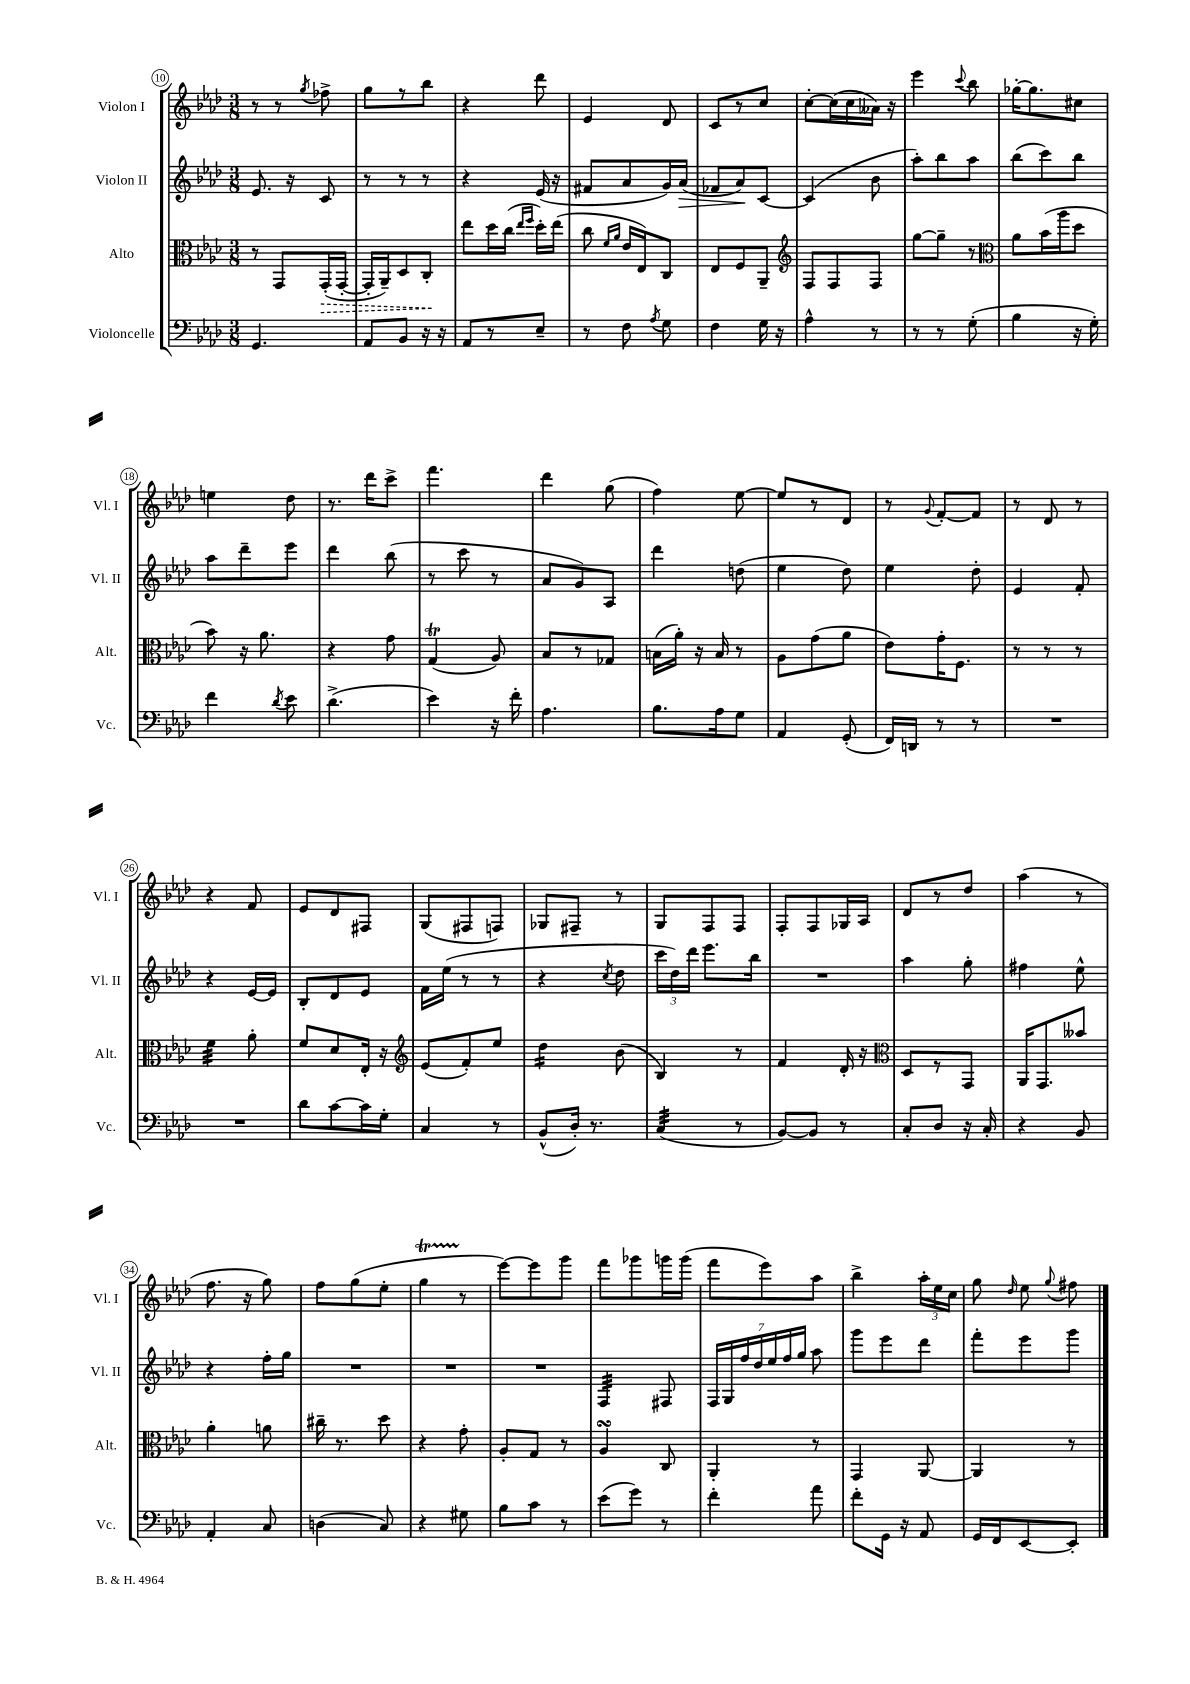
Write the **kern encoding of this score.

**kern	**kern	**kern	**kern
*staff4	*staff3	*staff2	*staff1
*clefF4	*clefC3	*clefG2	*clefG2
*k[b-e-a-d-]	*k[b-e-a-d-]	*k[b-e-a-d-]	*k[b-e-a-d-]
*M3/8	*M3/8	*M3/8	*M3/8
4.GG	8r	8.e-	8r
.	8GG	.	8r
.	.	16r	.
.	.	.	8qgg
.	(16GG'	8c	8ff-^
.	[16GG'	.	.
=	=	=	=
8AA-	16GG']	8r	8gg
.	16AA-~)	.	.
8BB-	8D-	8r	8r
16r	8C'	8r	8bb-
16r	.	.	.
=	=	=	=
8AA-	8ee-	4r	4r
8r	16dd-	.	.
.	(16cc	.	.
.	16qqee-	.	.
.	16qqff	.	.
8E-~	16dd-')	(16e-	8ddd-
.	(16ee-	16r	.
=	=	=	=
8r	8cc	8f#	4e-
.	16qqf	.	.
.	16qqa-	.	.
8F	16e-	8a-	.
.	16E-)	.	.
8qA-	.	.	.
8G	8C	16g)	8d-
.	.	(16a-	.
=	=	=	=
4F	8E-	8f-	8c
.	8F	8a-)	8r
16G	8AA-~	[8c	8cc
16r	.	.	.
=	=	=	=
*	*clefG2	*	*
4A-^^	8F	(4c]	[8cc'
.	8F	.	(16cc]
.	.	.	16cc
8r	8F	8b-	16a--)
.	.	.	16r
=	=	=	=
8r	[8gg	8aa-')	4eee-
8r	8gg~]	8bb-	.
.	.	.	8qqccc
(8G'	8r	8aa-	8bb-
=	=	=	=
*	*clefC3	*	*
4B-	8a-	(8bb-	[16gg-'
.	.	.	8.gg-]
.	(16b-	8ccc)	.
.	16aa-	.	.
16r	8dd-	8bb-	8cc#
16G')	.	.	.
=	=	=	=
4f	8b-)	8aa-	4ee
.	16r	8ddd-~	.
.	8.a-	.	.
8qd-	.	.	.
8e-	.	8eee-	8dd-
=	=	=	=
(4.d-^	4r	4ddd-	8.r
.	.	.	16ddd-
.	8g	(8bb-	8ccc^
=	=	=	=
4e-)	(4G	8r	4.fff
.	.	8ccc	.
16r	8A-)	8r	.
16f'	.	.	.
=	=	=	=
4.A-	8B-	8a-	4ddd-
.	8r	8g)	.
.	8G-	8A-	(8gg
=	=	=	=
8.B-	(16B	4ddd-	4ff)
.	16a-')	.	.
.	16r	.	.
16A-	16B	.	.
8G	8r	(8dd	[8ee-
=	=	=	=
4AA-	8A-	4ee-	8ee-]
.	(8g	.	8r
(8GG'	8a-	8dd-)	8d-
=	=	=	=
16FF)	8e-)	4ee-	8r
16DD	.	.	.
.	.	.	8qqg
8r	16g'	.	[8f'
.	8.F	.	.
8r	.	8dd-'	8f]
=	=	=	=
4.r	8r	4e-	8r
.	8r	.	8d-
.	8r	8f'	8r
=	=	=	=
4.r	4f	4r	4r
.	8a-'	[16e-	8f
.	.	16e-]	.
=	=	=	=
8d-	8f	8B-'	8e-
[8c	8d-	8d-	8d-
16c]	16E-'	8e-	8F#
16G'	16r	.	.
=	=	=	=
*	*clefG2	*	*
4C	(8e-	16f	(8G
.	.	(16ee-	.
.	8f')	8r	8F#
8r	8ee-	8r	8F)
=	=	=	=
(8BB-^^	4dd-	4r	8G-
16D-')	.	.	8F#~
8.r	.	.	.
.	.	8qcc	.
.	(8b-	8dd-	8r
=	=	=	=
(4C	4B-)	24ccc	8G
.	.	24dd-)	.
.	.	24ddd-	.
.	.	8.eee-	8F
8r	8r	.	8F
.	.	16bb-	.
=	=	=	=
[8BB-)	4f	4.r	8F'
8BB-]	.	.	8F
8r	16d-'	.	16G-
.	16r	.	16A-
=	=	=	=
*	*clefC3	*	*
8C'	8D-	4aa-	8d-
8D-	8r	.	8r
16r	8GG	8gg'	8dd-
16C'	.	.	.
=	=	=	=
4r	16AA-	4ff#	(4aa-
.	8.GG	.	.
8BB-	8b--	8ee-^^	8r
=	=	=	=
4AA-'	4a-'	4r	8.ff
.	.	.	16r
8C	8a	16ff'	8gg)
.	.	16gg	.
=	=	=	=
(4D	16cc#~	4.r	8ff
.	8.r	.	.
.	.	.	(8gg
8C)	8dd-	.	8ee-'
=	=	=	=
4r	4r	4.r	4gg
8G#	8g'	.	8r
=	=	=	=
8B-	8A-'	4.r	[8eee-)
8c	8G	.	8eee-]
8r	8r	.	8ggg
=	=	=	=
(8e-	4A-	4F	8fff
8g)	.	.	8ggg-
8r	8C	8F#	16ggg
.	.	.	(16ggg
=	=	=	=
4f'	4AA-'	28F	8fff
.	.	28G	.
.	.	28ff	.
.	.	28dd-	.
.	.	.	8eee-)
.	.	28ee-	.
.	.	28ff	.
.	.	28gg	.
8a-	8r	8aa-	8aa-
=	=	=	=
8f'	4GG	8ggg	4bb-^
16GG	.	8eee-	.
16r	.	.	.
8AA-	[8AA-	8ddd-	24aa-'
.	.	.	24ee-
.	.	.	24cc
=	=	=	=
16GG	4AA-]	8fff'	8gg
16FF	.	.	.
.	.	.	16qqdd-
[8EE-	.	8eee-	8ee-
.	.	.	8qqgg
8EE-']	8r	8ggg	8ff#
==	==	==	==
*-	*-	*-	*-
